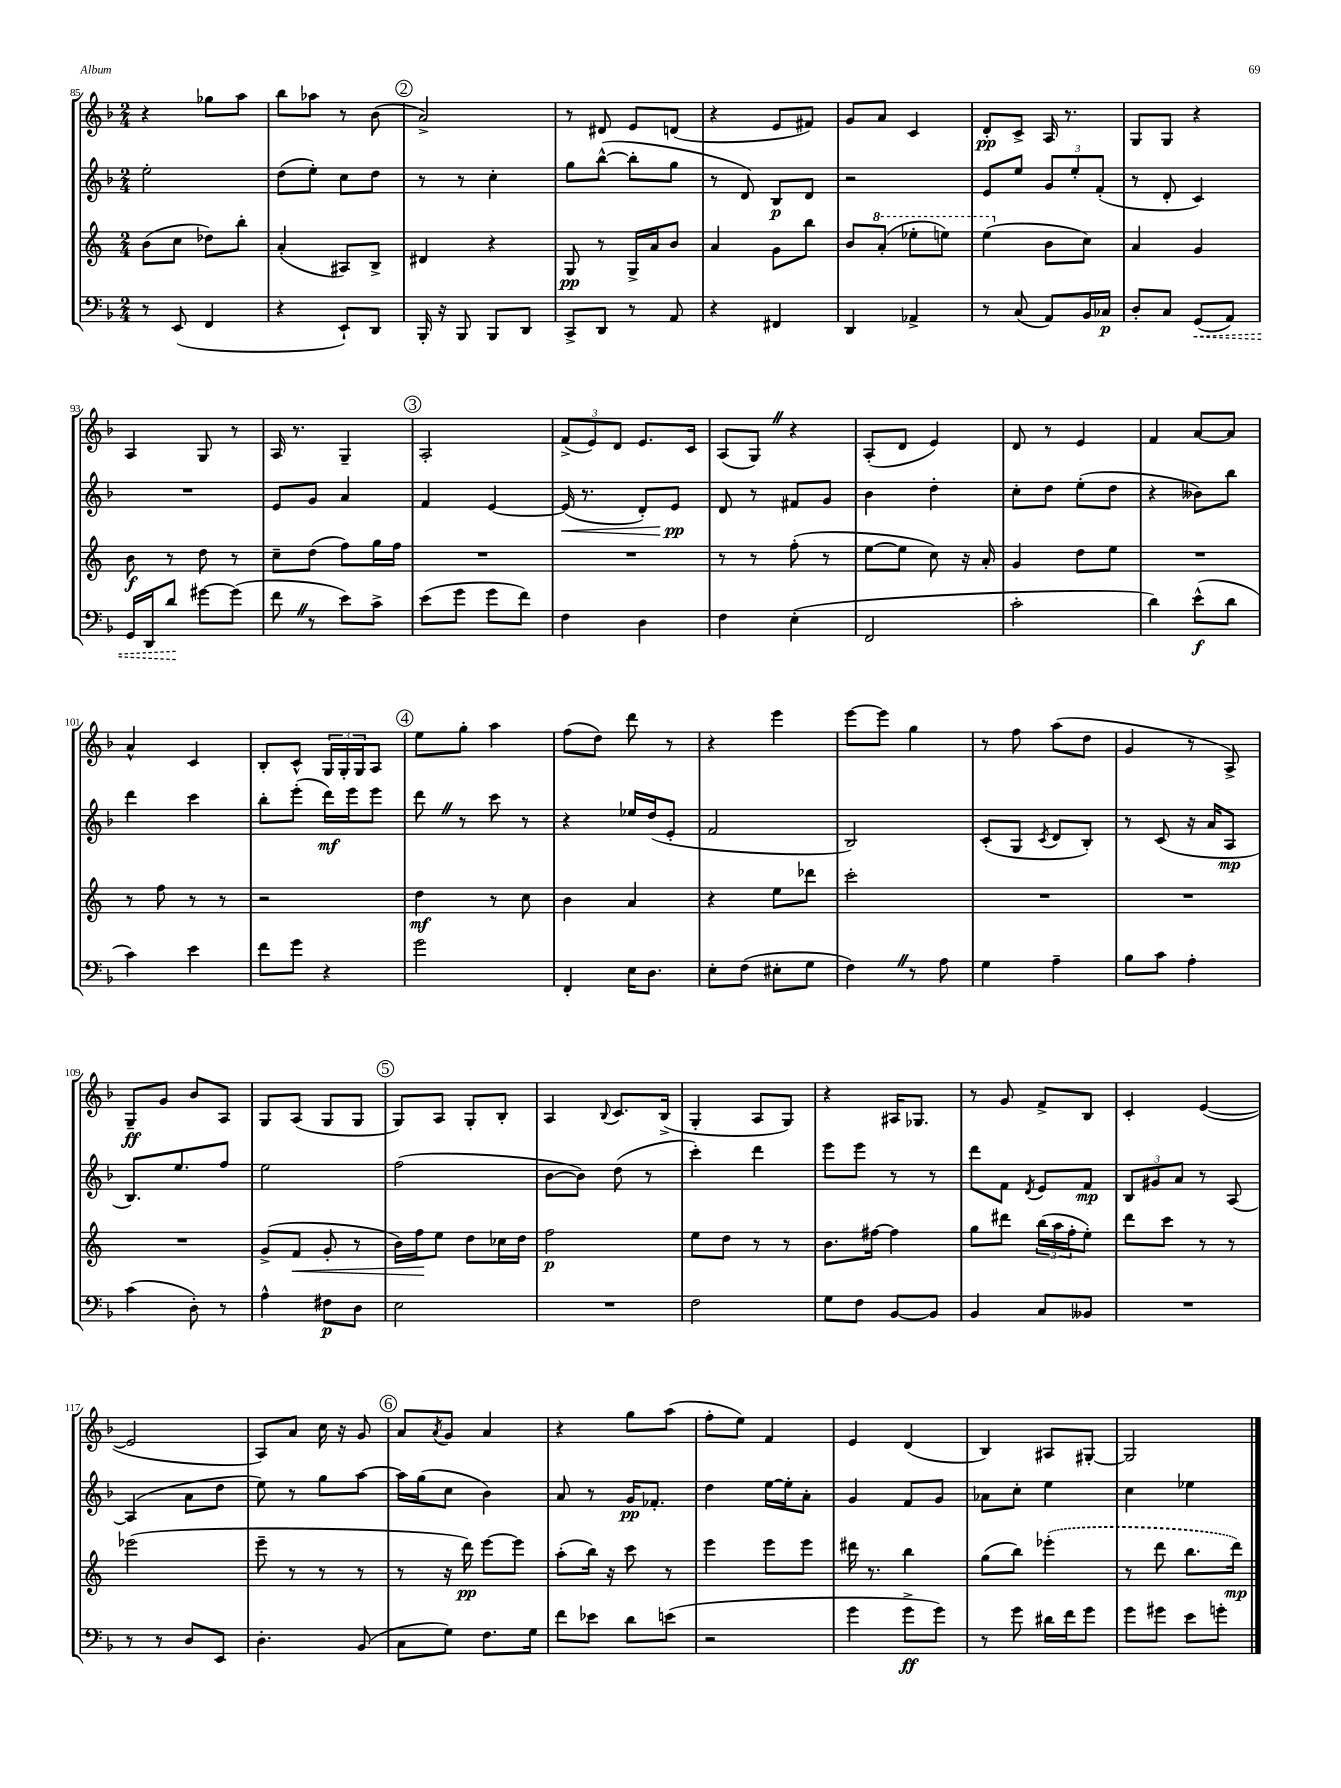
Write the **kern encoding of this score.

**kern	**kern	**kern	**kern
*staff4	*staff3	*staff2	*staff1
*clefF4	*clefG2	*clefG2	*clefG2
*k[b-]	*k[]	*k[b-]	*k[b-]
*M2/4	*M2/4	*M2/4	*M2/4
8r	(8b	2ee'	4r
(8EE	8cc	.	.
4FF	8dd-)	.	8gg-
.	8bb'	.	8aa
=	=	=	=
4r	(4a'	(8dd	8bb-
.	.	8ee')	8aa-
8EE`)	8A#)	8cc	8r
8DD	8B^	8dd	(8b-
=	=	=	=
16BBB-'	4d#	8r	2a^)
16r	.	.	.
8BBB-	.	8r	.
8BBB-	4r	4cc'	.
8DD	.	.	.
=	=	=	=
8CC^	8G	8gg	8r
8DD	8r	([8bb-^^	8d#
8r	16G^	8bb-']	8e
.	16a	.	.
8AA	8b	8gg	(8d
=	=	=	=
4r	4a	8r	4r
.	.	8d)	.
4FF#	8g	8B-	8e
.	8bb	8d	8f#)
=	=	=	=
4DD	8b	2r	8g
.	(8aa'	.	8a
4AA-^	8eee-'	.	4c
.	8eee)	.	.
=	=	=	=
8r	(4eee	8e	8d'
(8C	.	8ee	8c^
8AA)	8b	12g	16A
.	.	.	8.r
.	.	12ee'	.
16BB-	8cc)	.	.
.	.	(12f'	.
16C-	.	.	.
=	=	=	=
8D'	4a	8r	8G
8C	.	8d'	8G
(8GG	4g	4c)	4r
8AA)	.	.	.
=	=	=	=
16GG	8b	2r	4A
16DD	.	.	.
8d	8r	.	.
[8g#	8dd	.	8G
(8g#]	8r	.	8r
=	=	=	=
8f	8cc~	8e	16A
.	.	.	8.r
8r	(8dd	8g	.
8e)	8ff)	4a	4G~
8c^	16gg	.	.
.	16ff	.	.
=	=	=	=
(8e	2r	4f	2A'
8g	.	.	.
8g	.	[4e	.
8f)	.	.	.
=	=	=	=
4F	2r	(16e]	(12f^
.	.	8.r	.
.	.	.	12e)
.	.	.	12d
4D	.	8d')	8.e
.	.	8e	.
.	.	.	16c
=	=	=	=
4F	8r	8d	(8A
.	8r	8r	8G)
(4E'	(8ff'	8f#	4r
.	8r	8g	.
=	=	=	=
2FF	[8ee	4b-	(8A'
.	8ee]	.	8d
.	8cc)	4dd'	4e)
.	16r	.	.
.	16a'	.	.
=	=	=	=
2c'	4g	8cc'	8d
.	.	8dd	8r
.	8dd	(8ee'	4e
.	8ee	8dd	.
=	=	=	=
4d)	2r	4r	4f
(8e^^	.	8b--)	[8a
8d	.	8bb-	8a]
=	=	=	=
4c)	8r	4ddd	4a^^
.	8ff	.	.
4e	8r	4ccc	4c
.	8r	.	.
=	=	=	=
8f	2r	8bb-'	8B-'
8g	.	(8eee'	8c^^
4r	.	16ddd)	24G
.	.	.	24G'
.	.	16eee	.
.	.	.	24G
.	.	8eee	8A
=	=	=	=
2g	4dd	8ddd	8ee
.	.	8r	8gg'
.	8r	8ccc	4aa
.	8cc	8r	.
=	=	=	=
4FF'	4b	4r	(8ff
.	.	.	8dd)
16E	4a	16ee-	8ddd
8.D	.	(16dd	.
.	.	8e'	8r
=	=	=	=
8E'	4r	2f	4r
(8F	.	.	.
8E#'	8ee	.	4eee
8G	8ddd-	.	.
=	=	=	=
4F)	2ccc'	2B-)	[8eee
.	.	.	8eee]
8r	.	.	4gg
8A	.	.	.
=	=	=	=
4G	2r	(8c'	8r
.	.	8G	8ff
.	.	8qc	.
4A~	.	8d	(8aa
.	.	8B-')	8dd
=	=	=	=
8B-	2r	8r	4g
8c	.	(8c	.
4A'	.	16r	8r
.	.	16a	.
.	.	8A	8A^)
=	=	=	=
(4c	2r	8.B-)	8G~
.	.	.	8g
.	.	8.ee	.
8D')	.	.	8b-
8r	.	8ff	8A
=	=	=	=
4A^^	(8g^	2ee	8G
.	8f	.	(8A
8F#	8g'	.	8G
8D	8r	.	8G
=	=	=	=
2E	16b)	(2ff	8G)
.	16ff	.	.
.	8ee	.	8A
.	8dd	.	8G'
.	16cc-	.	8B-'
.	16dd	.	.
=	=	=	=
2r	2ff	[8b-	4A
.	.	8b-])	.
.	.	.	8qqB-
.	.	(8dd	8.c
.	.	8r	.
.	.	.	(16B-^
=	=	=	=
2F	8ee	4ccc')	4G'
.	8dd	.	.
.	8r	4ddd	8A
.	8r	.	8G)
=	=	=	=
8G	8.b	8eee	4r
8F	.	8eee	.
.	[16ff#	.	.
[8BB-	4ff#]	8r	16A#
.	.	.	8.G-
8BB-]	.	8r	.
=	=	=	=
4BB-	8gg	8ddd	8r
.	8ddd#	8f	8g
.	.	8qd	.
8C	(24bb	8e	8f^
.	24aa	.	.
.	24ff'	.	.
8BB--	8ee')	8f	8B-
=	=	=	=
2r	8ddd	12B-	4c'
.	.	12g#	.
.	8ccc	.	.
.	.	12a	.
.	8r	8r	([4e
.	8r	[8A	.
=	=	=	=
8r	(2eee-	(4A]	2e]
8r	.	.	.
8D	.	8a	.
8EE	.	8dd	.
=	=	=	=
4.D'	8eee~	8ee)	8A)
.	8r	8r	8a
.	8r	8gg	16cc
.	.	.	16r
(8BB-	8r	[8aa	8g
=	=	=	=
8C	8r	16aa]	8a
.	.	(16gg	.
.	.	.	8qa
8G)	16r	8cc	8g
.	16ddd)	.	.
8.F	[8eee	4b-)	4a
.	8eee]	.	.
16G	.	.	.
=	=	=	=
8f	(8aa'	8a	4r
8e-	16bb)	8r	.
.	16r	.	.
8d	8ccc	16g	8gg
.	.	8.f-'	.
(8e	8r	.	(8aa
=	=	=	=
2r	4eee	4dd	8ff'
.	.	.	8ee)
.	8eee	[16ee	4f
.	.	16ee']	.
.	8eee	8a'	.
=	=	=	=
4g	16ddd#	4g	4e
.	8.r	.	.
8g^	4bb	8f	(4d
8g)	.	8g	.
=	=	=	=
8r	(8gg	8a-	4B-)
8g	8bb)	8cc'	.
16d#	(4eee-'	4ee	8A#
16f	.	.	.
8g	.	.	[8G#'
=	=	=	=
8g	8r	4cc	2G#]
8g#	8ddd	.	.
8e	8.bb	4ee-	.
8g'	.	.	.
.	16ddd)	.	.
==	==	==	==
*-	*-	*-	*-
